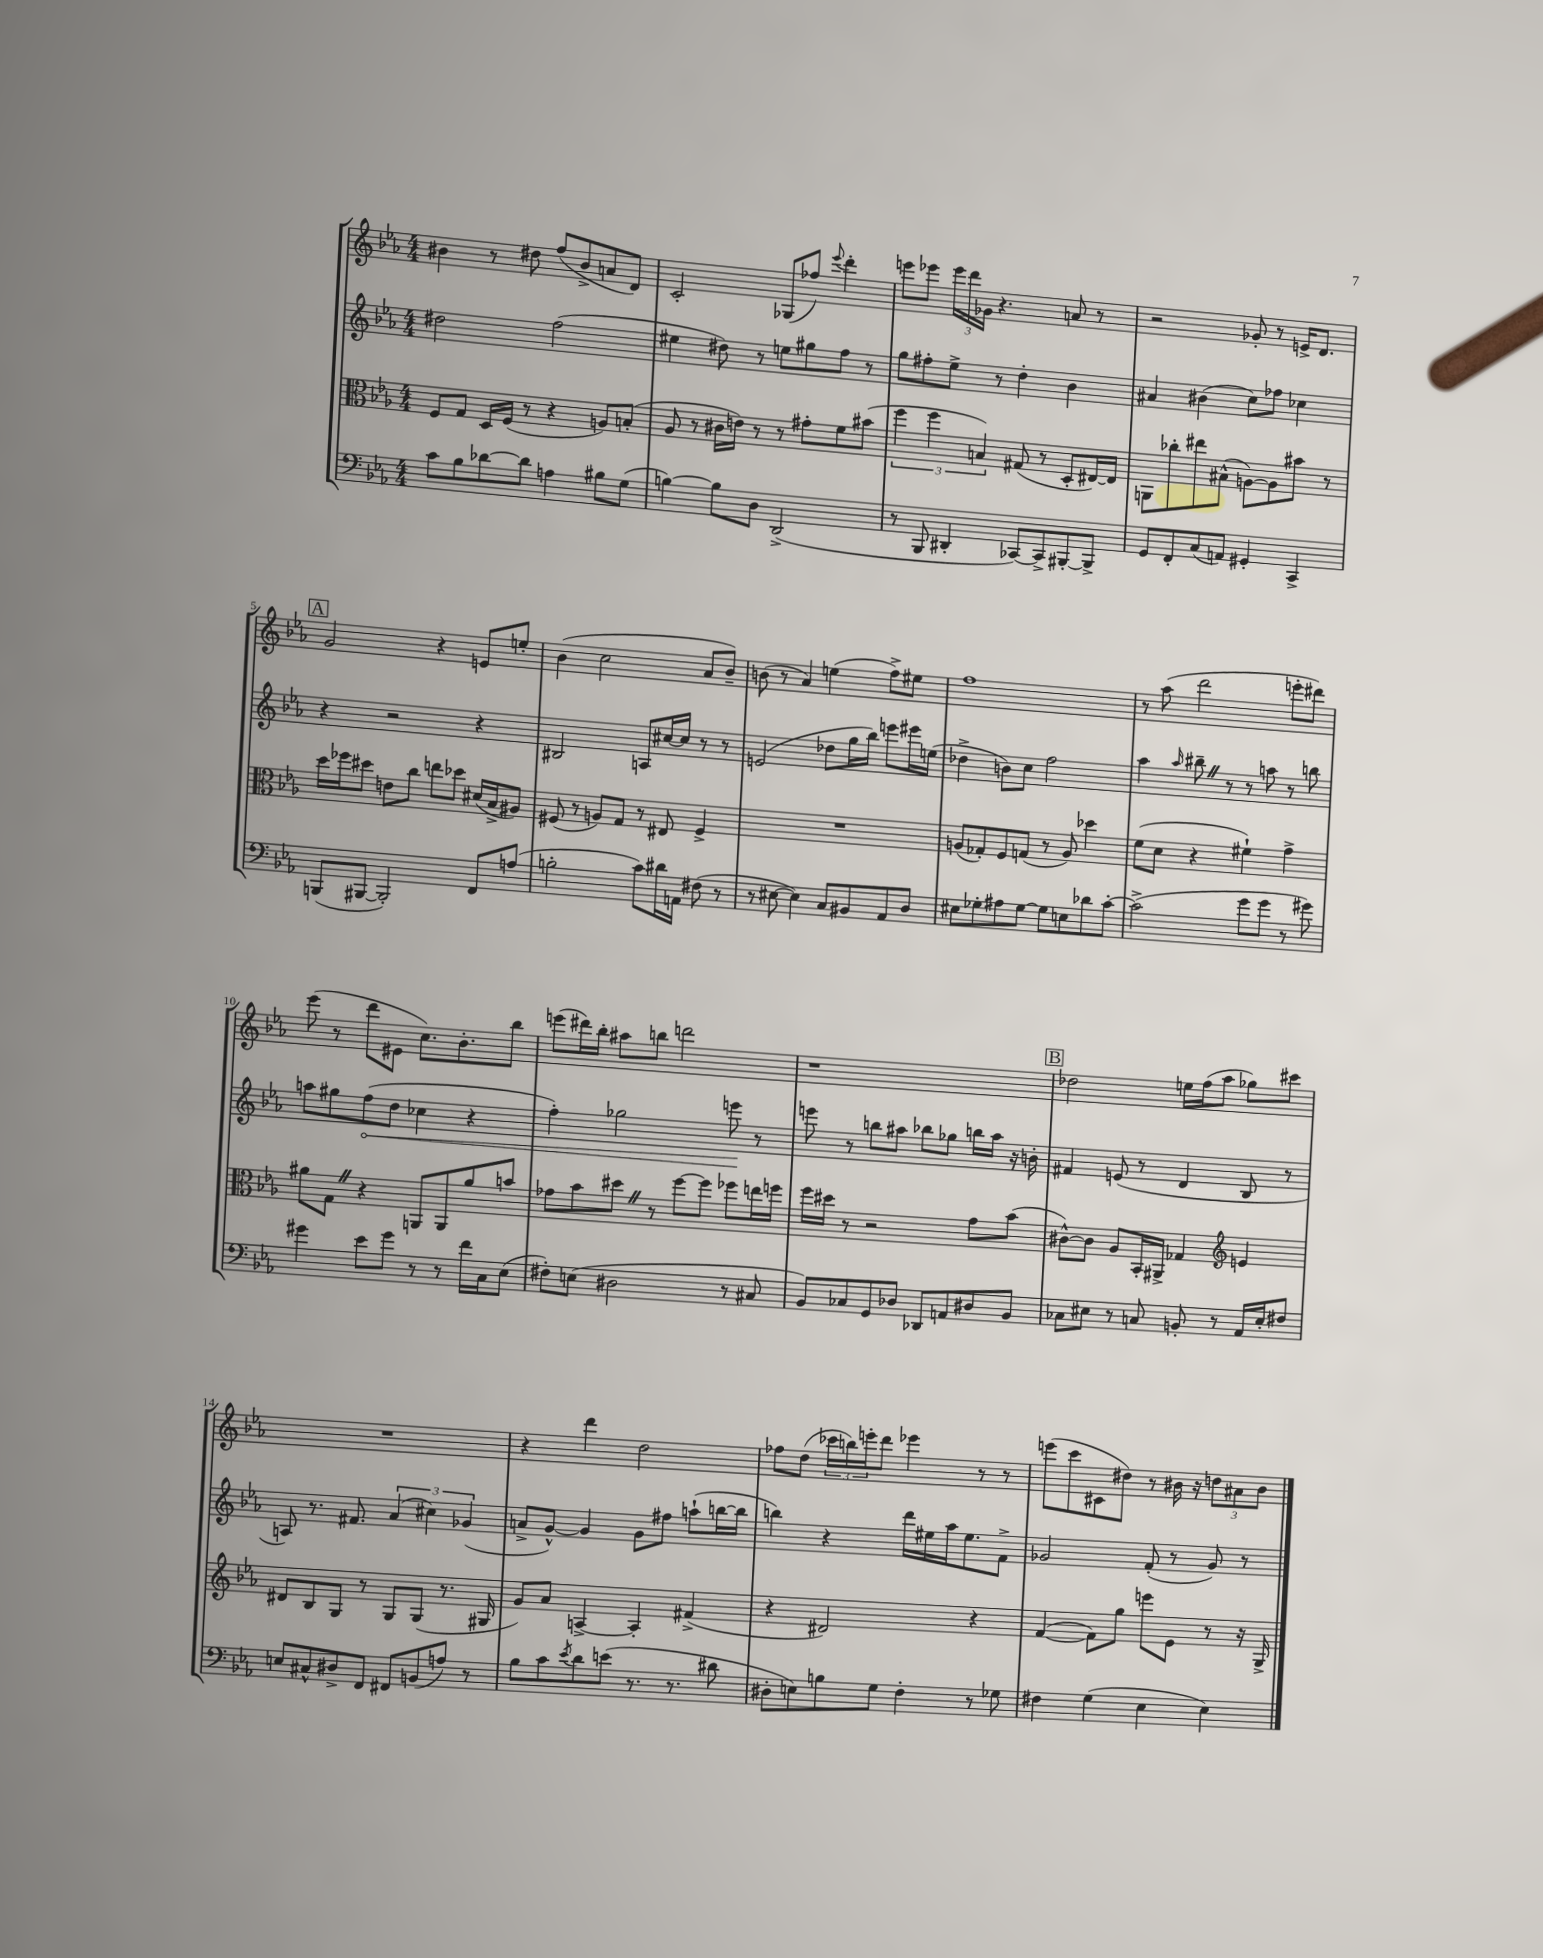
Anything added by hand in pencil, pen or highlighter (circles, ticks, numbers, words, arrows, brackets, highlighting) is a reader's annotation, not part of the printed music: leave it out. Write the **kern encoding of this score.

**kern	**kern	**kern	**kern
*staff4	*staff3	*staff2	*staff1
*clefF4	*clefC3	*clefG2	*clefG2
*k[b-e-a-]	*k[b-e-a-]	*k[b-e-a-]	*k[b-e-a-]
*M4/4	*M4/4	*M4/4	*M4/4
8c	8F	2dd#	4b#
8B-	8G	.	.
[8d-	16D	.	8r
.	(16F	.	.
8d-]	8r	.	8dd#
4A	4r	(2ff	(8ff
.	.	.	8b#^
8B#	8A)	.	8a
(8G	(8B'	.	8d)
=	=	=	=
[4B)	8A-	4ee#	2c'
.	8r	.	.
8B]	16c#	8dd#)	.
.	16e)	.	.
8D	8r	8r	.
(2DD^	8r	8ee	(8G-
.	8g#'	8gg#	8ff-)
.	.	.	8qqeee-
.	8f	8ff	4ddd'
.	(8b#	8r	.
=	=	=	=
8r	6ff	8gg	8eee
8BBB-	.	8ff#'	8eee-
.	6ff	.	.
4DD#'	.	8ee-^	24eee-
.	.	.	24ddd
.	6B)	.	24g-
.	.	8r	4.r
[8CC-)	(8G#	4dd'	.
8CC-^]	8r	.	.
[8BBB#'	8D'	4b-	8a
8BBB#^]	[16E#)	.	8r
.	16E#]	.	.
=	=	=	=
8GG	8AA	4a#	2r
8FF'	8cc-'	.	.
(8C	8ee#	(4b#	.
8AA)	(8B#^^	.	.
4GG#'	[8A)	8cc)	8g-'
.	8A]	8ff-	8r
4CC^	8b#	4cc-	16e^
.	.	.	8.d
.	8r	.	.
=	=	=	=
(8BBB	16dd	4r	2g
.	16ff-	.	.
[8BBB#	8dd#	.	.
2BBB#'])	8e	2r	.
.	8cc	.	.
.	8ee	.	4r
.	8dd-	.	.
8FF	(16d#	4r	8e
.	16B-^	.	.
(8A	8A#)	.	8ee'
=	=	=	=
2B'	(8F#	2B#	(4b-
.	8r	.	.
.	8A)	.	2cc
.	8G	.	.
8c)	8r	8A	.
16d#	8E#	[16cc#	.
16AA	.	16cc#]	.
(8F#	4F#^	8r	8a-
8r	.	8r	8b-~)
=	=	=	=
8r	1r	(2e	(8b
[8E#	.	.	8r
4E#])	.	.	4a-)
8C	.	8dd-	(4ee
8BB#	.	16gg	.
.	.	16bb-)	.
8AA-	.	8eee	8ff^)
8D	.	16eee#	8ee#
.	.	(16ee	.
=	=	=	=
8E#	(8A	4dd-^	1ff
8G-'	8G-')	.	.
8A#	8F	8b)	.
[8G-	(8G	8cc	.
8G-]	8r	2ff	.
8E	8A)	.	.
8d-	4dd-	.	.
[8c'	.	.	.
=	=	=	=
(2c^]	(8f	4aa-	8r
.	8d	.	(8aa-
.	.	16qqaa-	.
.	4r	8bb#~	2ddd
.	.	8r	.
8g	4f#`)	8r	.
8g	.	8aa	.
8r	4g^	8r	8eee'
8g#)	.	8bb	8ddd#)
=	=	=	=
4g#	8a#	8aa	(8eee-
.	8G	8gg#	8r
8e-	4r	(8ff	8ddd
8g#	.	8dd	8e#
8r	8AA	4cc-	8.cc)
8r	8AA	.	.
.	.	.	8.b-'
16f	8a#	4r	.
16C	.	.	.
(8E-	8b	.	8bb-
=	=	=	=
8F#')	8g-	4ff')	(8eee
(8E	8b-	.	16ddd#)
.	.	.	16bb-'
2D#	8dd#	2gg-	8aa#
.	8r	.	8bb
.	[8ff	.	2ddd
.	8ff]	.	.
8r	8ff-	8eee	.
8C#	16ee	8r	.
.	16ff	.	.
=	=	=	=
8BB-)	16ff	8eee	1r
.	16dd#	.	.
8C-	8r	8r	.
8GG	2r	8bb	.
8D-	.	8aa#	.
8DD-	.	8bb-	.
8AA	.	8gg-	.
8D#	8g	16bb	.
.	.	16aa#	.
8BB-	(8b-	16r	.
.	.	16b'	.
=	=	=	=
8C-	[8c#^^)	4f#	2dd-
8E#	8c#]	.	.
8r	8A-	(8e	.
8C	16BB-'	8r	.
.	16AA#^	.	.
8BB'	4G-	4d	16ee
.	.	.	(16ff
8r	.	.	8aa-
*	*clefG2	*	*
16AA-	4e	8B-	8gg-)
16E#'	.	.	.
8F#	.	8r	8ccc#
=	=	=	=
8E	8d#	8A)	1r
8C#^^	8B-	8.r	.
8D#^	8G	.	.
.	.	8.f#	.
8FF	8r	.	.
8FF#	8G	(6a-	.
(8BB	(8G	.	.
.	.	6cc#)	.
8A)	8.r	.	.
.	.	(6g-	.
8r	.	.	.
.	16G#	.	.
=	=	=	=
8B-	8g)	8a^	4r
8c	8a-	[8g^^)	.
8qe-	.	.	.
8d	[4A^	4g]	4ddd
(8e	.	.	.
8.r	4A']	8g	2dd
.	.	8ff#	.
8.r	.	.	.
.	(4f#^	(8aa`	.
8d#	.	[16bb	.
.	.	16bb]	.
=	=	=	=
8D#'	4r	4bb)	8ff-
8E)	.	.	(8dd
8B	2d#)	4r	24ccc-
.	.	.	24bb)
.	.	.	24eee'
8G	.	.	8ddd
4F'	.	16ddd	4eee-
.	.	16ee#	.
.	.	16aa-	.
.	.	8.ee#	.
8r	4r	.	8r
8G-	.	8f^	8r
=	=	=	=
4F#	([4f	2g-	(8eee
.	.	.	8ccc
(4G	8f])	.	8c#
.	8gg	.	8dd#)
4E-	8eee	(8f'	8r
.	8e-	8r	16b#
.	.	.	16r
4E-)	8r	8g-)	12dd
.	.	.	12a#
.	16r	8r	.
.	.	.	12b#
.	16G^	.	.
==	==	==	==
*-	*-	*-	*-
